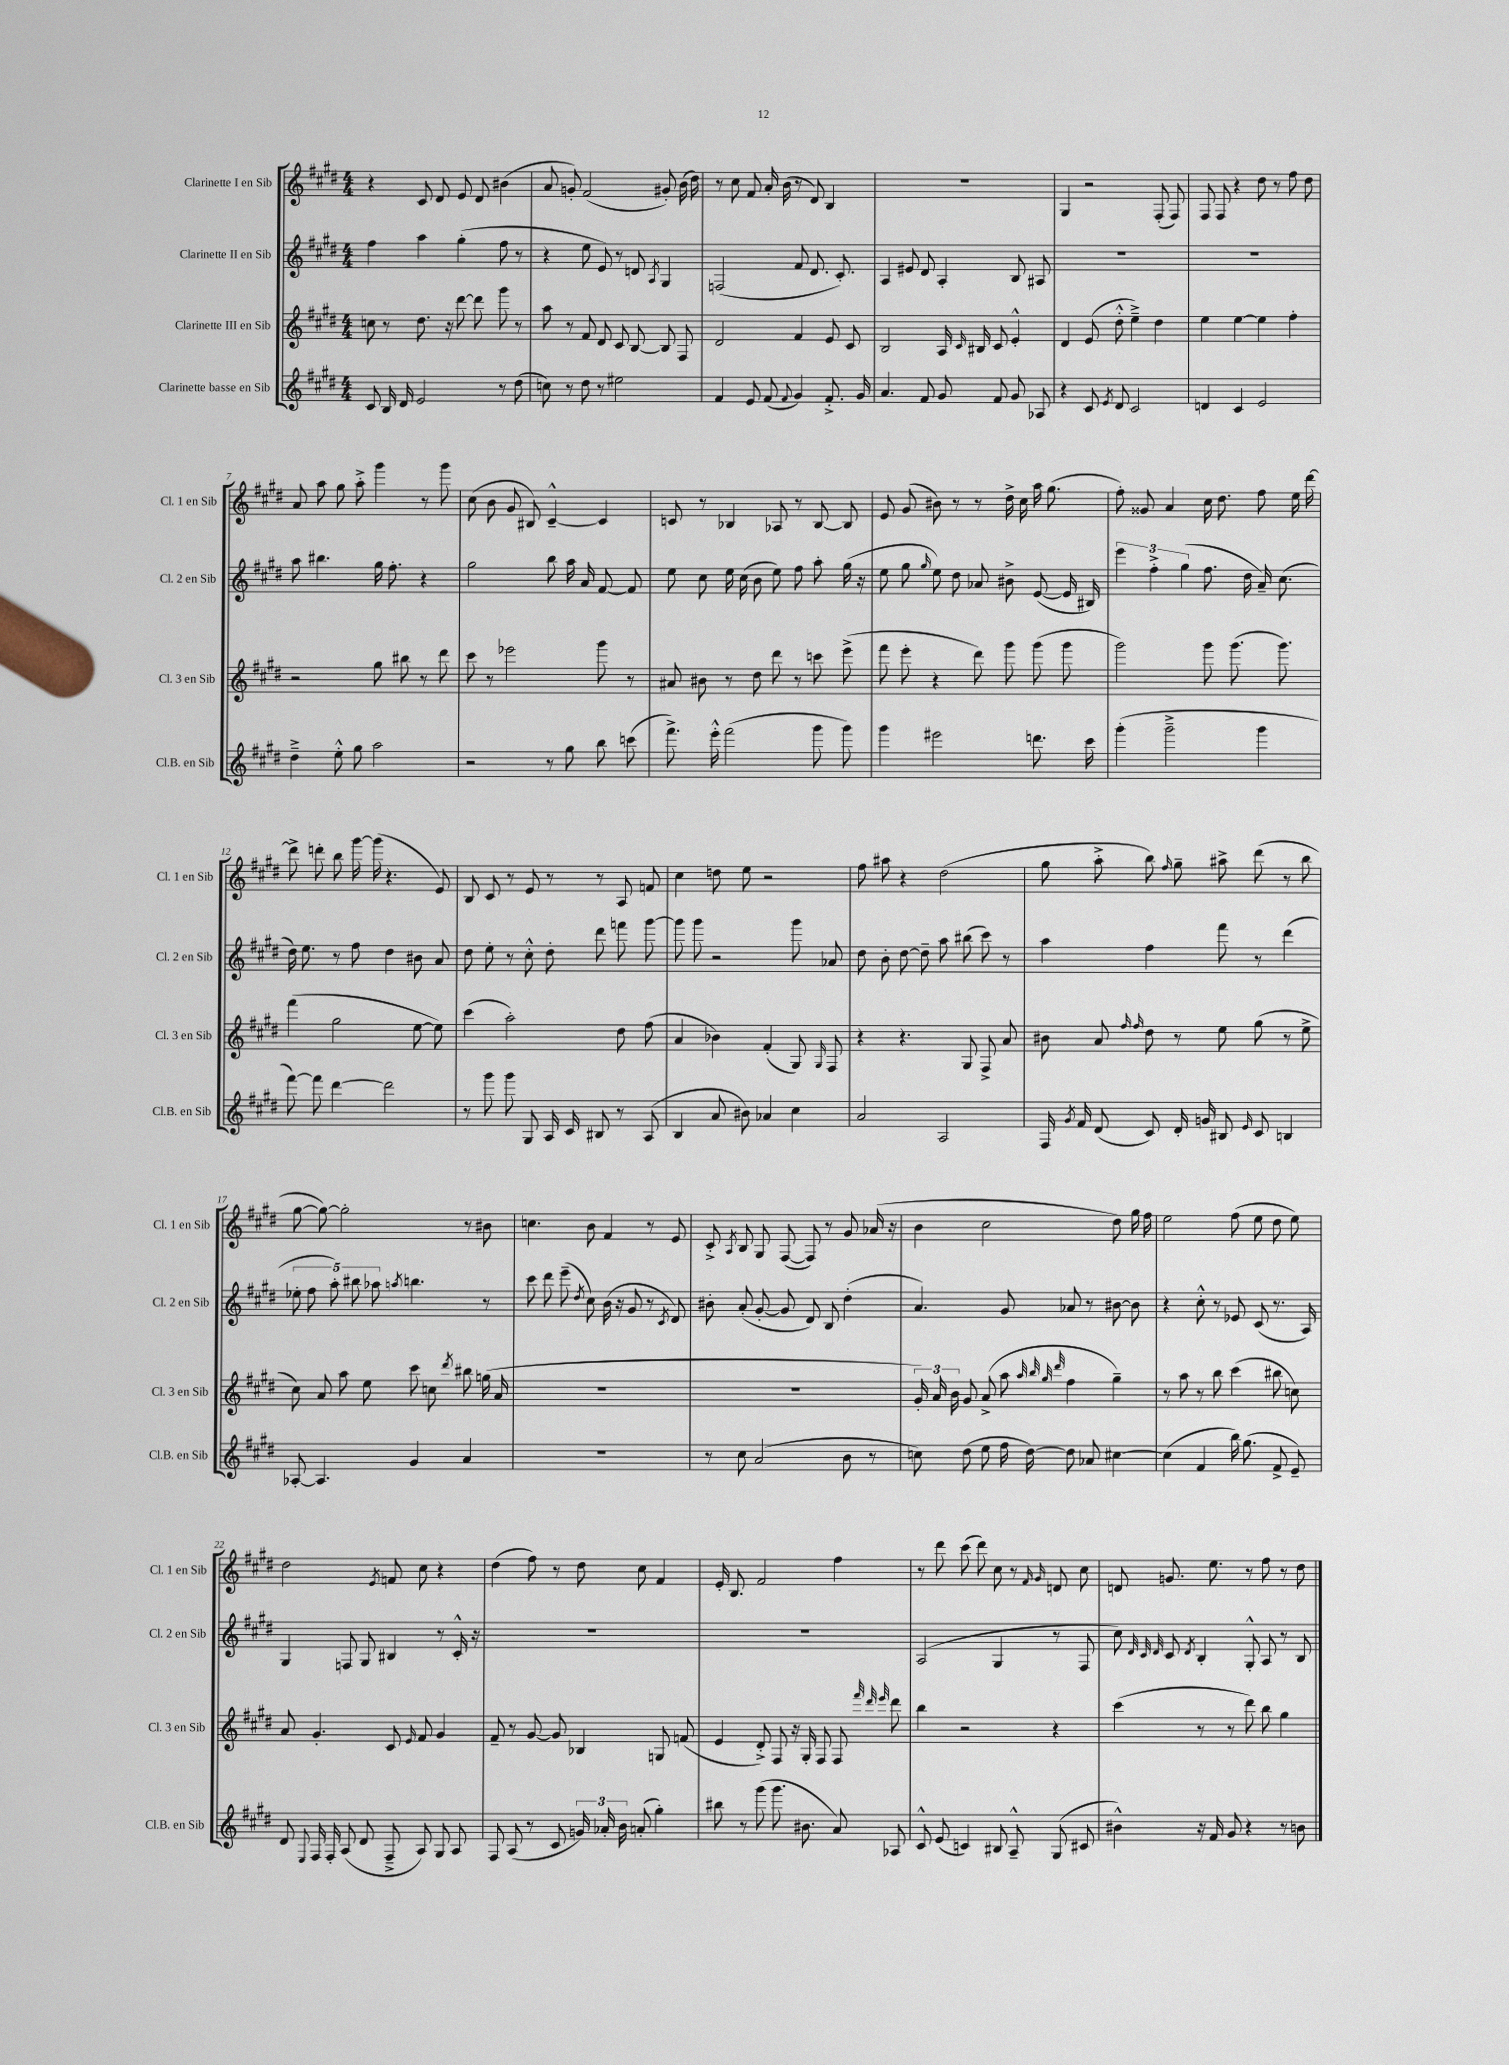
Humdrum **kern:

**kern	**kern	**kern	**kern
*part4	*part3	*part2	*part1
*staff4	*staff3	*staff2	*staff1
*I"Clarinette basse en Sib	*I"Clarinette III en Sib	*I"Clarinette II en Sib	*I"Clarinette I en Sib
*I'Cl.B. en Sib	*I'Cl. 3 en Sib	*I'Cl. 2 en Sib	*I'Cl. 1 en Sib
*clefG2	*clefG2	*clefG2	*clefG2
*k[f#c#g#d#]	*k[f#c#g#d#]	*k[f#c#g#d#]	*k[f#c#g#d#]
*M4/4	*M4/4	*M4/4	*M4/4
=1	=1	=1	=1
8c#/	8ccn\	4ff#\	4r
16B/	8r	.	.
16d#/	.	.	.
2e/	8.dd#\	4aa\	8c#/
.	.	.	8d#/
.	16r	.	.
.	[8ddd#\	(4gg#'\	8e/
.	8ddd#\]	.	8d#/
8r	8ggg#\	8ff#\	(4b#X\
(8dd#\	8r	8r	.
=2	=2	=2	=2
8ccn\)	8aa\	4r	8a/
8r	8r	.	8gn'/)
8dd#\	8f#/	8ee\	(2f#/
8r	8d#/	8e/)	.
2ee#X\	8c#/	8r	.
.	[8B/	8dn/	.
.	.	8qA/	.
.	8B/]	4G#/	8g#X'/)
.	8F#/	.	(16b\
.	.	.	16dd#\)
=3	=3	=3	=3
4f#/	2d#/	(2Fn/	8r
.	.	.	8cc#\
8e/	.	.	8f#/
(8f#/	.	.	16a'/
.	.	.	(16b\
8qqf#/	.	.	.
4g#/)	4f#/	8f#/	8r
.	.	8.d#/	8d#/)
8.f#'^/	8e/	.	4B/
.	.	8.c#'/)	.
.	8c#/	.	.
16g#/	.	.	.
=4	=4	=4	=4
4.a/	2B/	4A/	1r
.	.	8e#X/	.
8f#/	.	8d#/	.
8g#/	16A/	4A'/	.
.	16qqc#/	.	.
.	16B#X/	.	.
8f#/	8c#/	.	.
8g#/	4e'^^/	8B/	.
8A-X/	.	8A#X/	.
=5	=5	=5	=5
4r	4d#/	1r	4G#/
8c#/	(8e/	.	2r
8qe/	.	.	.
8d#/	8dd#'^^\	.	.
2c#/	4ee~^\)	.	.
.	4dd#\	.	(8F#'/
.	.	.	8F#/)
=6	=6	=6	=6
4dn/	4ee\	1r	8F#/
.	.	.	8F#/
4c#/	[4ee\	.	4r
2e/	4ee\]	.	8dd#\
.	.	.	8r
.	4ff#'\	.	8ff#\
.	.	.	8dd#\
!!LO:LB:g=z
=7	=7	=7	=7
4dd#~^\	2r	8aa\	8a/
.	.	4.bb#X\	8aa\
8ee'^^\	.	.	8gg#\
8gg#\	.	.	8aa'^\
2aa\	8gg#\	16gg#\	4ggg#\
.	.	8.ff#'\	.
.	8bb#X\	.	.
.	8r	4r	8r
.	8ddd#\	.	8ggg#\
=8	=8	=8	=8
2r	8ccc#\	2gg#\	(8cc#\
.	8r	.	8b\
.	2eee-X\	.	8g#/
.	.	.	8B#X/)
8r	.	8bb\	[4c#~^^/
8gg#\	.	16aa\	.
.	.	16a/	.
8bb\	8ggg#\	[8f#/	4c#/]
(8cccn\	8r	8f#/]	.
=9	=9	=9	=9
8.fff#^\)	8a#X/	8ee\	8cn/
.	8b#X\	8cc#\	8r
16eee'^^\	.	.	.
(2fff#\	8r	16ee\	4B-X/
.	.	(16cc#\	.
.	8dd#\	8b\	.
.	8ddd#\	8ee\)	8A-X/
.	8r	8ff#\	8r
8ggg#\	8cccn\	8aa'\	[8B-/
8ggg#\)	(8eee^\	(16gg#\	8B-/]
.	.	16r	.
=10	=10	=10	=10
4ggg#\	8fff#\	8ee\	8e/
.	8eee'\	8gg#\	(8g#/
.	.	16qqgg#/	.
2eee#X\	4r	8ee\)	8b#X\)
.	.	8dd#\	8r
.	8ddd#\)	8a-X/	8r
.	8ggg#\	8b#X^\	16dd#^\
.	.	.	16cc#\
8.dddn\	(8ggg#\	([8e/	16aa\
.	.	.	(8.gg#\
.	8ggg#\	16e/]	.
16ccc#\	.	16B#X/)	.
=11	=11	=11	=11
(4ggg#'\	2ggg#\)	6eee\	8ff#'\)
.	.	.	8g##X/
.	.	6ff#'^\	.
2ggg#~^\	.	.	4a/
.	.	(6gg#\	.
.	8ggg#\	8.ff#\	16cc#\
.	.	.	8.dd#\
.	(8.ggg#\	.	.
.	.	16dd#\	.
4ggg#\	.	16a~/)	8ff#\
.	8.ggg#\)	(8.cc#\	.
.	.	.	16ee\
.	.	.	[16ddd#\
!!LO:LB:g=z
=12	=12	=12	=12
[8fff#\)	(4fff#\	16dd#\)	8ddd#^\]
.	.	8.ee\	.
8fff#\]	.	.	8dddn'\
[4ddd#\	2gg#\	8r	8bb\
.	.	8ff#\	[16ggg#\
.	.	.	(16ggg#\]
2ddd#\]	.	4dd#\	4.r
.	[8ee\	8b#X\	.
.	8ee\])	8a/	8e/)
=13	=13	=13	=13
8r	(4ccc#\	8dd#\	8B/
8ggg#\	.	8ee'\	8c#/
8ggg#\	2aa'\)	8r	8r
8G#/	.	8cc#'^^\	8e/
16A/	.	8dd#'\	8r
16c#/	.	.	.
8B#X/	.	8ddd#\	8r
8r	8dd#\	8fffn\	8A/
(8A/	(8ff#\	[8ggg#\	8fn/
=14	=14	=14	=14
4B/	4a/	8ggg#\]	4cc#\
.	.	8ggg#\	.
8a/	4b-X\)	2r	8ddn\
8b#X\)	.	.	8ee\
4a-X/	(4f#'/	.	2r
4cc#\	8G#/)	8ggg#\	.
.	16qqG#/	.	.
.	8F#/	8a-X/	.
=15	=15	=15	=15
2a/	4r	8dd#\	8ff#\
.	.	8b'\	8aa#X\
.	4.r	[8dd#\	4r
.	.	8dd#~\]	.
2A/	.	8aa\	(2dd#\
.	8G#/	(8bb#X\	.
.	8F#^/	8ccc#\)	.
.	8a/	8r	.
=16	=16	=16	=16
16F#/	8b#X\	4aa\	8gg#\
8qg#/	.	.	.
16f#/	.	.	.
(8d#/	8a/	.	8aa'^\
.	16qqff#/	.	.
.	16qqff#/	.	.
8c#/)	8dd#\	4ff#\	8bb\)
.	.	.	16qqff#/
16d#'/	8r	.	8gg#~\
16gn/	.	.	.
8B#X/	8ee\	8fff#\	8aa#X^\
16qqe/	.	.	.
8c#/	(8gg#\	8r	(8ddd#\
4Bn/	8r	(4ddd#\	8r
.	8ee^\	.	8bb\
!!LO:LB:g=z
=17	=17	=17	=17
[8A-X'/	8cc#\)	10ee-X'\	[8gg#\
.	.	10ff#\	.
4.A-/]	8a/	.	8gg#\_)
.	.	10aa'\)	.
.	8aa\	.	2gg#'\]
.	.	10bb#X\	.
.	8ee\	.	.
.	.	10aa-X\	.
.	.	8qaan/	.
4g#/	8ccc#\	4.bbn\	.
.	8ccn\	.	.
.	8qddd#/	.	.
4a/	8bb#X\	.	8r
.	(16ggn\	8r	8b#X\
.	16a/	.	.
=18	=18	=18	=18
1r	1r	8ccc#\	4.ccn\
.	.	8ddd#\	.
.	.	(8eee~\	.
.	.	8qdd#/	.
.	.	8cc#\)	8b\
.	.	(16b\	4f#/
.	.	16r	.
.	.	8g#/	.
.	.	8r	8r
.	.	8qc#/	.
.	.	8d#/)	8e/
=19	=19	=19	=19
8r	1r	8b#X'\	8c#'^/
.	.	.	8qA/
8cc#\	.	(8a'/	8B/
(2a/	.	[8g#'/	8G#/
.	.	8g#/]	([8F#/
.	.	8d#/)	8F#/])
.	.	8B/	8r
8b\	.	(4dd#'\	8g#/
8r	.	.	(16a-X/
.	.	.	16r
=20	=20	=20	=20
8ccn\)	24g#'/)	4.a/)	4b\
.	24a/	.	.
.	24b\	.	.
(8dd#\	8g#/	.	.
8ee\	(8a^/	.	2cc#\
16ff#\	8aa\	8g#/	.
[16dd#\)	.	.	.
.	32qqaa/	.	.
.	32qqbb/	.	.
.	32qqgg#/	.	.
.	32qqddd#/	.	.
8dd#\]	4ff#\	8a-X/	.
8a-X/	.	8r	.
[4cc#X\	4gg#~\)	[8b#X\	8dd#\)
.	.	8b#\]	16gg#\
.	.	.	16ff#\
=21	=21	=21	=21
(4cc#\]	8r	4r	2ee\
.	8aa\	.	.
4f#/	8r	8cc#'^^\	.
.	8bb\	8r	.
16bb\)	(4ccc#\	8e-X/	(8ff#\
(8.gg#\	.	.	.
.	.	(8c#/	8ee\
8f#^/	8bb#X\	8.r	8dd#\
8e~/)	8ccn\)	.	8ee\)
.	.	16A/)	.
!!LO:LB:g=z
=22	=22	=22	=22
8d#/	8a/	4G#/	2dd#\
8qqE/	.	.	.
16F#/	4.g#'/	.	.
16F#'/	.	.	.
(8A/	.	8Fn/	.
8d#/	.	8G#/	.
.	.	.	8qe/
8F#~^/	8c#/	4B#X/	8fn/
.	16qqe/	.	.
8A/)	8f#/	.	8cc#\
8G#/	4g#/	8r	4r
8A/	.	16c#'^^/	.
.	.	16r	.
=23	=23	=23	=23
8F#/	8f#~/	1r	(4dd#\
(8A/	8r	.	.
8r	[8g#/	.	8ff#\)
8c#/	8g#/]	.	8r
24gn/)	4B-X/	.	8dd#\
24a-X'/	.	.	.
24b\	.	.	.
(8an'/	.	.	8cc#\
4gg#'\)	8Gn/	.	4f#/
.	(8fn/	.	.
=24	=24	=24	=24
8bb#X\	4e/	1r	16e'/
.	.	.	8.B/
8r	.	.	.
(8ggg#\	8d#'^/)	.	2f#/
8.ggg#\	8F#/	.	.
.	16r	.	.
8.b#X\	16G#'/	.	.
.	8F#/	.	.
8a/)	8F#/	.	4ff#\
.	32qqfff#/	.	.
.	32qqddd#/	.	.
.	32qqeee/	.	.
8A-X/	8ddd#\	.	.
=25	=25	=25	=25
8c#^^/	4bb\	(2A/	8r
(8e/	.	.	8ddd#\
4cn/)	2r	.	(8ccc#\
.	.	.	8ddd#\)
8B#X/	.	4G#/	8cc#\
8A~^^/	.	.	8r
.	.	.	16qqf#/
.	.	.	16qqg#/
(8G#/	4r	8r	8dn/
8c#X/	.	8F#/	8cc#\
=26	=26	=26	=26
4b#X^^\)	(4ccc#\	8cc#\)	8dn/
.	.	32qqd#/	.
.	.	32qqc#/	.
.	.	32qqd#/	.
.	.	8c#/	8.gn/
.	.	8qd#/	.
16r	8r	4B'/	.
16f#/	.	.	8.ee\
8g#/	8r	.	.
4r	8ddd#\)	8G#'^^/	8r
.	8bb\	8A/	8ff#\
8r	4gg#\	8r	8r
8bn\	.	8B/	8dd#\
==	==	==	==
*-	*-	*-	*-
